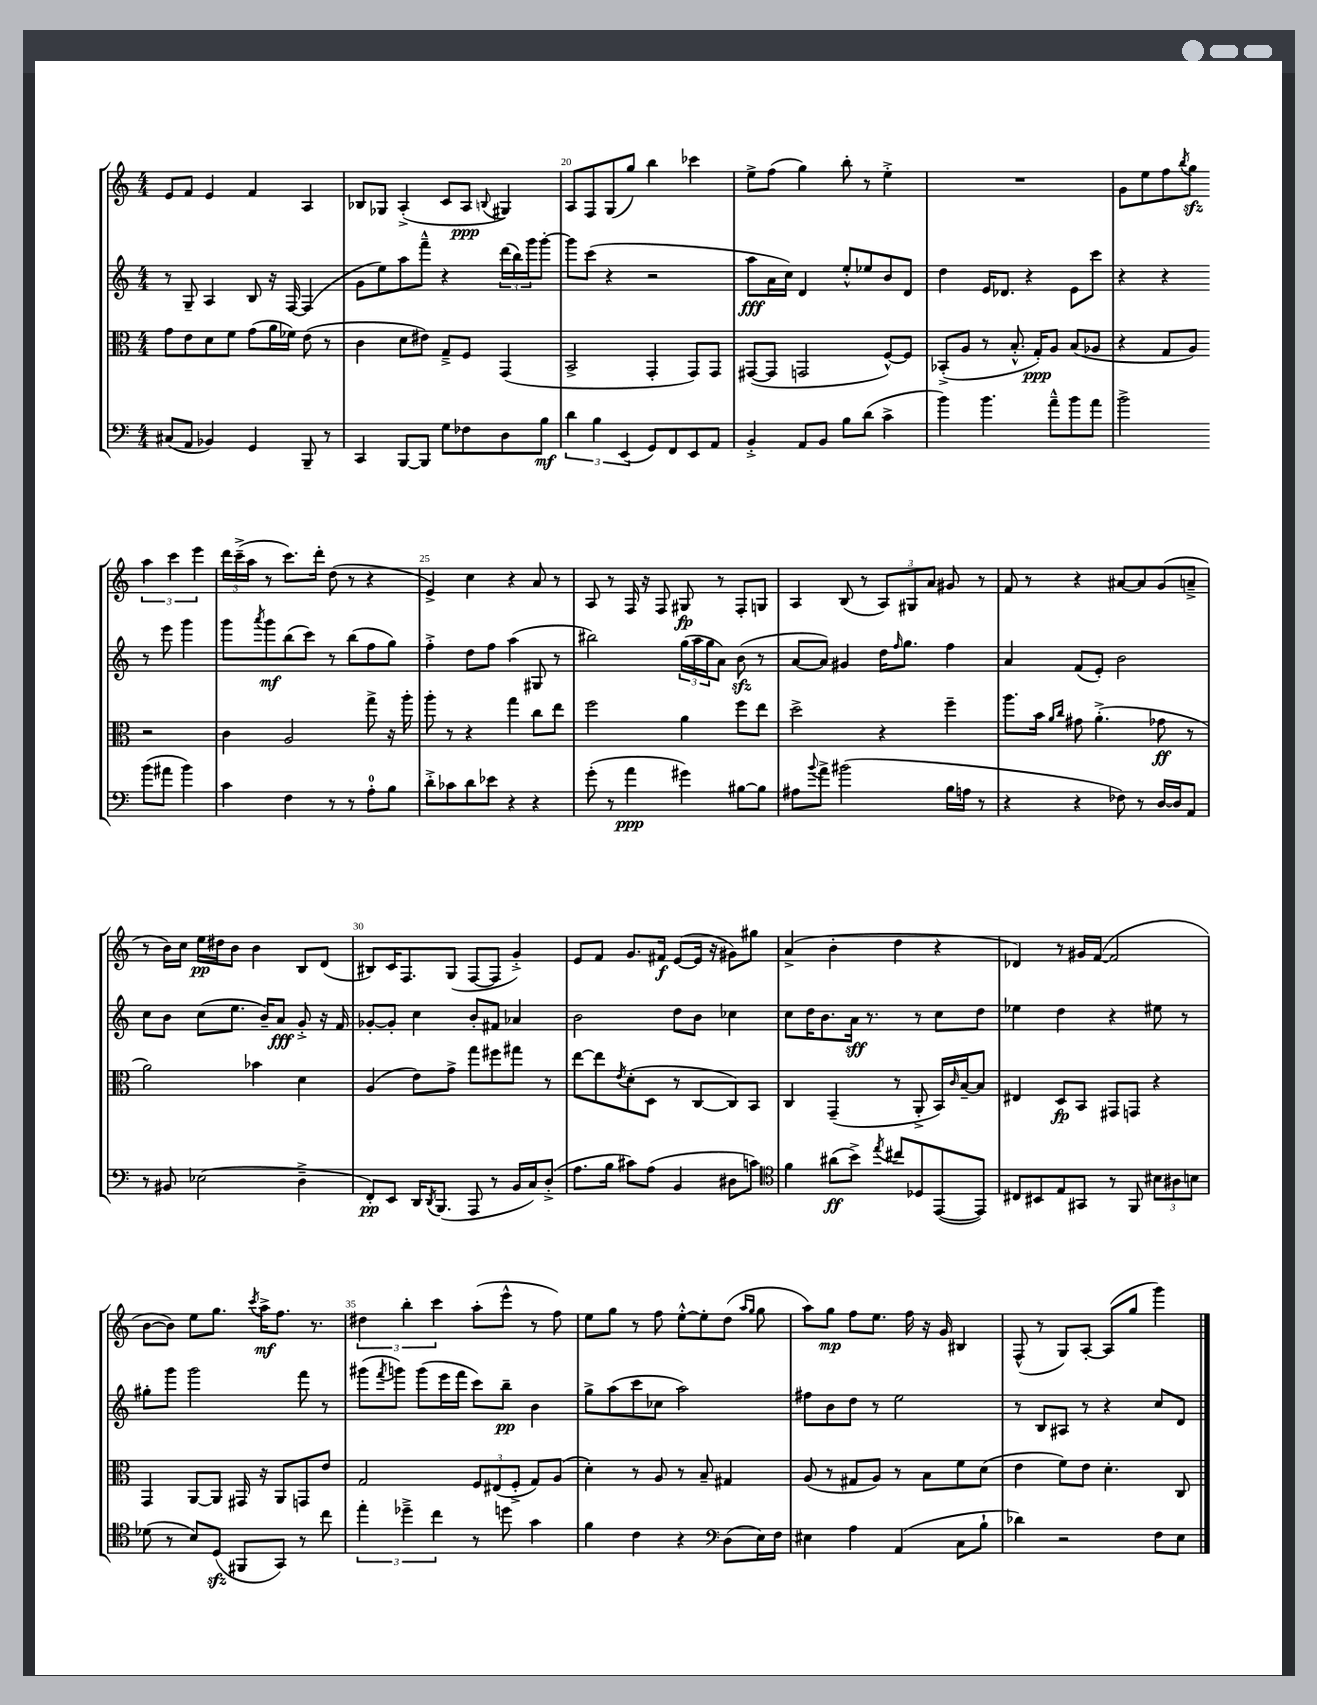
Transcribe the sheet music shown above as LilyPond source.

<<
\new StaffGroup <<
\new Staff = "s0" {
    \clef treble \key c \major \numericTimeSignature \time 4/4
    e'8 f'8 e'4 f'4 a4 |
    bes8 ges8 a4-.->( c'8 a8\ppp \appoggiatura { b8 } gis4) |
    a8 f8 g8( g''8) b''4 ces'''4 |
    e''8-> f''8( g''4) b''8-. r8 e''4-.-> |
    R1 |
    g'8 e''8 f''8 \acciaccatura { b''8 } g''8\sfz \tuplet 3/2 { a''4 c'''4 e'''4 } |
    \tuplet 3/2 { d'''16 c'''16--->( a''16 } r8 c'''8.) d'''16-. d''8( r8 r4 |
    e'4->) c''4 r4 a'8 r8 |
    a8 r8 f16 r16 f8 gis8\fp r8 f8-. g8 |
    a4 b8( r8 \tuplet 3/2 { a8) gis8 a'8 } gis'8 r8 |
    f'8 r8 r4 ais'8~ ais'8 g'8( a'8---> |
    r8 b'16) c''16 e''16\pp dis''16 b'8 b'4 b8 d'8( |
    bis8) c'16 f8. g8( f8~ f8 g'4-.->) |
    e'8 f'8 g'8. fis'16\f e'8~( e'16 r16 gis'8) gis''8 |
    a'4->( b'4-. d''4 r4 |
    des'4) r8 gis'16 f'16~( f'2 |
    b'8~ b'8) e''8 g''8. \acciaccatura { c'''8 } a''16->\mf f''8. r8. |
    \tuplet 3/2 { dis''4 b''4-. c'''4 } a''8-.( e'''8-^ r8 f''8) |
    e''8 g''8 r8 f''8 e''8~-.-^ e''8-. d''8( \grace { a''16 g''16 } g''8 |
    a''8) g''8\mp f''8 e''8. f''16 r16 g'16 bis4 |
    f8-^( r8 g8) a8~-. a8( g''8 g'''4) \bar "|." |
}
\new Staff = "s1" {
    \clef treble \key c \major \numericTimeSignature \time 4/4
    r8 g8-- a4 b8 r16 f16~ f4( |
    g'8 e''8) a''8 f'''8---^ r4 \tuplet 3/2 { d'''16( b''16) g'''16 } g'''8~-. |
    g'''8 c'''8( r4 r2 |
    a''8\fff a'16 c''16) d'4 e''8-.-^ ees''8 b'8 d'8 |
    d''4 e'16 des'8. r4 e'8 c'''8 |
    r4 r4 r8 e'''8 g'''4 |
    g'''8 \acciaccatura { a'''8 } g'''8\mf b''8( c'''8) r8 b''8( f''8 g''8) |
    f''4-.-> d''8 f''8 a''4( gis8 r8 |
    bis''2) \tuplet 3/2 { g''16( a''16 g''16 } a'8) b'8\sfz( r8 |
    a'8~ a'8) gis'4 d''16 \grace { f''16 } g''8. f''4 |
    a'4 f'8( e'8-.) b'2 |
    c''8 b'8 c''8( e''8. b'16--) a'8\fff g'8-.-> r16 f'16 |
    ges'8~-. ges'8-. c''4 b'8-. fis'8 aes'4 |
    b'2 d''8 b'8 ces''4 |
    c''8 d''16 b'8. a'16\sff r8. r8 c''8 d''8 |
    ees''4 d''4 r4 eis''8 r8 |
    gis''8-. g'''8 g'''2 f'''8 r8 |
    gis'''8( \acciaccatura { f'''8 } g'''8) g'''8( e'''16 f'''16 c'''8) b''8--\pp b'4 |
    g''8-> a''8( c'''8 ces''8 a''2) |
    fis''8 b'8 d''8 r8 e''2 |
    r8 b8 ais8 r8 r4 c''8 d'8 \bar "|." |
}
\new Staff = "s2" {
    \clef alto \key c \major \numericTimeSignature \time 4/4
    g'8 e'8 d'8 f'8 g'8( a'16 fes'16) e'8( r8 |
    c'4 d'8 eis'8) g8---> f8 g,4( |
    b,2-> g,4-. g,8) g,8 |
    gis,8~( gis,8 g,2 f8~-^) f8 |
    bes,8-.->( a8 r8 b8.-.-^ g16-.\ppp) a8 b8( aes8 |
    r4 g8 a8) r2 |
    c'4 a2 g''8-> r16 a''16-. |
    a''8-. r8 r4 g''4 c''8 e''8 |
    f''2 a'4 f''8 e''8 |
    d''2-> r4 f''4-- |
    a''8. b'16 \grace { a'16 c''16 } gis'8 a'4.-.->( ges'8\ff r8 |
    a'2) bes'4 d'4 |
    a4( e'8) g'8-> g''8 fis''8 gis''8 r8 |
    e''8~ e''8 \acciaccatura { e'8 } d'8-.( d8 r8 c8~ c8) b,8 |
    c4 g,4--( r8 a,8-.-> b,16) \grace { c'16 } b16~-- b8 |
    eis4 d8\fp b,8 gis,8 g,8 r4 |
    g,4 a,8~ a,8 gis,16 r16 a,8 g,8 e'8 |
    g2 \tuplet 3/2 { f8 eis8( f8-.-> } g8) a8( |
    d'4-.) r8 a8 r8 b8-- gis4 |
    a8( r8 gis8 a8) r8 b8 f'8 d'8( |
    e'4 f'8) e'8 d'4.-. c8 \bar "|." |
}
\new Staff = "s3" {
    \clef bass \key c \major \numericTimeSignature \time 4/4
    cis8( a,8 bes,4) g,4 b,,8-- r8 |
    c,4 b,,8~ b,,8 g8 fes8 d8 b8\mf |
    \tuplet 3/2 { d'4 b4 e,4( } g,8) f,8 e,8 a,8 |
    b,4-.-> a,8 b,8 b8 d'8( c'4-> |
    b'4) b'4. a'8---^ b'8 a'8 |
    b'2-> b'8( ais'8 b'4) |
    c'4 f4 r8 r8 a8-0-. b8 |
    d'8-.-> ces'8 d'8 ees'8 r4 r4 |
    g'8-.( r8 a'4\ppp gis'4) bis8~ bis8 |
    ais8 \appoggiatura { b'8 } a'8-> bis'2( b16 a16 r8 |
    r4 r4 fes8) r8 d16~ d16 a,8 |
    r8 bis,8 ees2( d4---> |
    f,8-.\pp) e,8 d,16 \acciaccatura { d,8 } b,,8.( a,,8 r8 b,16 c16) d8-.->( |
    a8. b16 cis'8) a8( b,4 dis8 c'8) |
    \clef tenor f'4 ais'8\ff( b'8->) \acciaccatura { e''8 } cis''8 des8 e,8~( e,8) |
    cis8 bis,8 e8 gis,8 r8 f,8 \tuplet 3/2 { bis8 ais8 b8 } |
    des'8( r8 b8) d8\sfz( fis,8 g,8) r8 c''8 |
    \tuplet 3/2 { e''4-. des''4---> c''4 } r8 d''8 g'4 |
    f'4 c'4 r4 \clef bass d8( e16) f16 |
    eis4 a4 a,4( c8 b8-! |
    des'4) r2 f8 e8 \bar "|." |
}
>>
>>
\layout { \context { \Score currentBarNumber = #18 \override BarNumber.break-visibility = ##(#f #t #t) barNumberVisibility = #(every-nth-bar-number-visible 5) } }
